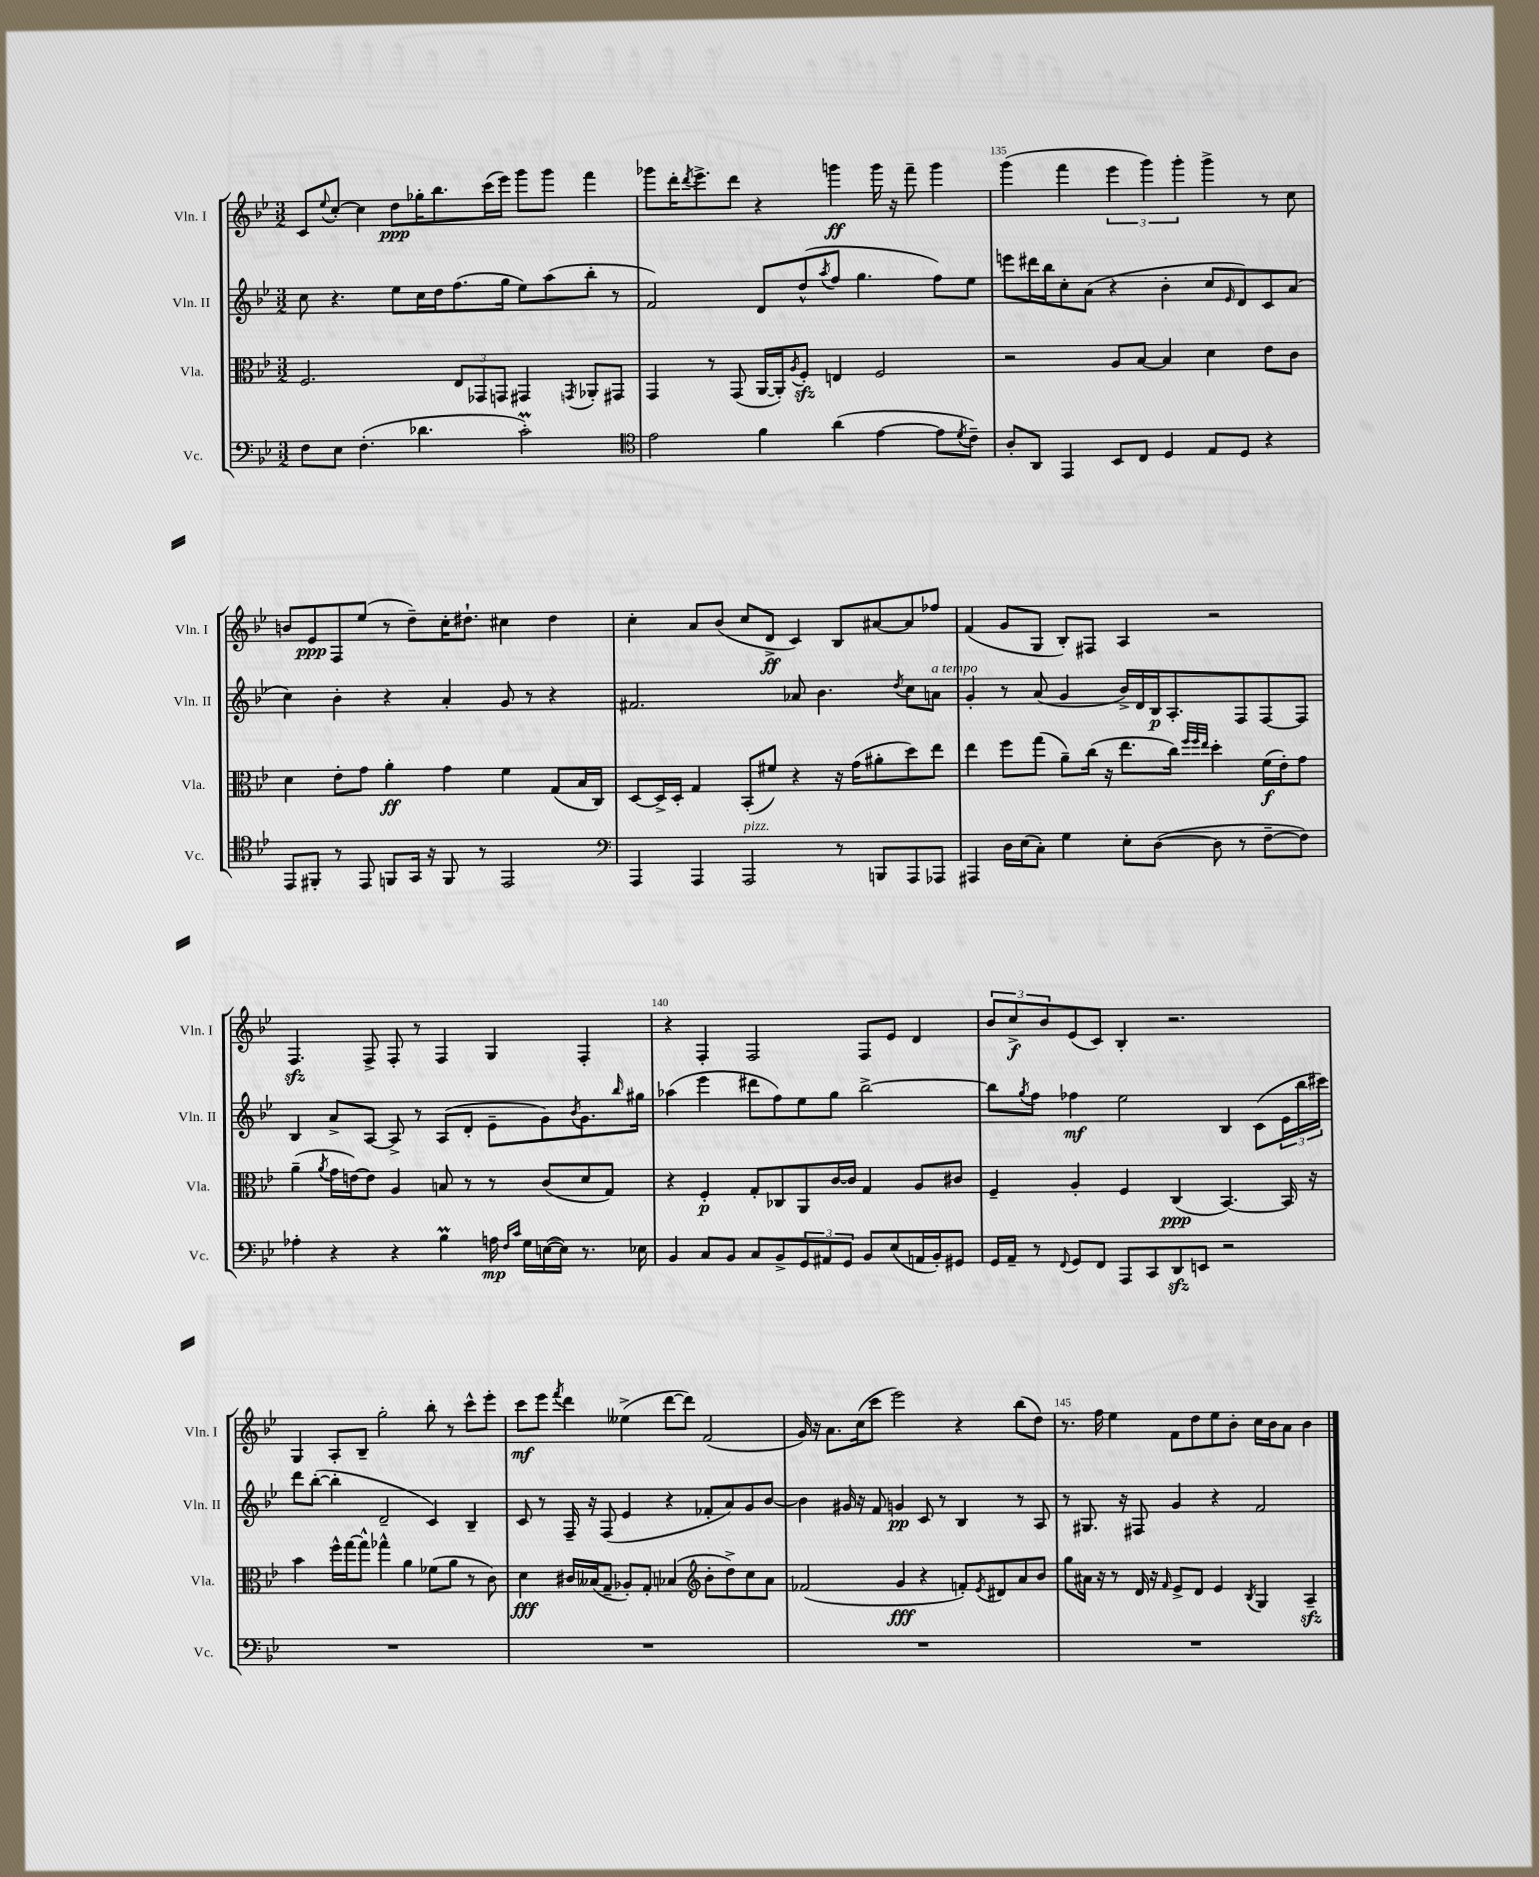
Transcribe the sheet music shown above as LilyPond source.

<<
\new StaffGroup <<
\new Staff = "s0" \with { instrumentName = "Vln. I" shortInstrumentName = "Vln. I" } {
    \clef treble \key bes \major \numericTimeSignature \time 3/2
    c'8 \appoggiatura { ees''8 } c''8~-. c''4 d''8\ppp ges''16-. bes''8. c'''16( ees'''16) g'''8 g'''8 f'''4 |
    ges'''8 d'''16-. \acciaccatura { d'''8 } ees'''8.-> d'''8 r4 g'''4\ff g'''16 r16 f'''8-- g'''4 |
    g'''4( f'''4 \tuplet 3/2 { ees'''4 g'''4) g'''4-. } g'''4-> r8 c''8 |
    b'8 ees'8\ppp f8 ees''8( r8 d''8--) c''16-. dis''8.-! cis''4 dis''4 |
    c''4-. a'8 bes'8( c''8 d'8->\ff c'4) bes8 ais'8~ ais'8 fes''8 |
    f'4( g'8 g8 bes8-.) fis8 a4 r2 |
    f4.\sfz f8-> f8-. r8 f4 g4 f4-. |
    r4 f4-. f2 f8 ees'8 d'4 |
    \tuplet 3/2 { bes'8 c''8->\f bes'8 } ees'8( c'8) bes4-. r2. |
    g4 a8-. bes8-- g''2-. bes''8-. r8 c'''8-^ ees'''8-. |
    c'''8\mf ees'''8 \acciaccatura { f'''8 } d'''4 eeses''4->( d'''8~ d'''8) f'2( |
    g'16) r16 a'8. c''16( c'''8 ees'''2) r4 bes''8( d''8) |
    r8. f''16 ees''4 f'8 d''8 ees''8 bes'8-. c''16 bes'16 a'8 bes'4 \bar "|." |
}
\new Staff = "s1" \with { instrumentName = "Vln. II" shortInstrumentName = "Vln. II" } {
    \clef treble \key bes \major \numericTimeSignature \time 3/2
    c''8 r4. ees''8 c''16 d''16 f''8.( g''16 ees''8) a''8( bes''8-. r8 |
    f'2) d'8 d''8-^( \acciaccatura { a''8 } f''8 g''4. f''8) ees''8 |
    e'''8 dis'''16 bes''16 c''8-. a'8( r4 bes'4-. c''8 \grace { ees'16 } d'8) c'8 a'8( |
    c''4) bes'4-. r4 a'4-. g'8 r8 r4 |
    fis'2. aes'8 bes'4. \acciaccatura { d''8 } c''8 a'8^\markup { \italic "a tempo" } |
    g'4-. r8 a'8( g'4 bes'16->) d'16 bes16\p a8.-. f8 f8~ f8 |
    bes4 a'8-> a8~ a8-> r8 a8( d'8-. ees'8-- g'8) \acciaccatura { bes'8 } g'8. \grace { bes''16 } gis''16 |
    aes''4( ees'''4 dis'''8 f''8) ees''8 g''8 bes''2~-> |
    bes''8 \acciaccatura { g''8 } f''8 fes''4\mf ees''2 bes4 c'8( \tuplet 3/2 { ees'16 bes''16 cis'''16) } |
    d'''8 bes''8~-.( bes''4-. d'2-- c'4) bes4-- |
    c'8 r8 f16-- r16 f8( ees'4 r4 fes'8-. a'8) g'8 bes'8~ |
    bes'4 gis'16 r16 f'8 g'4\pp c'8 r8 bes4 r8 a8 |
    r8 gis8. r16 fis8 g'4 r4 f'2 \bar "|." |
}
\new Staff = "s2" \with { instrumentName = "Vla." shortInstrumentName = "Vla." } {
    \clef alto \key bes \major \numericTimeSignature \time 3/2
    f2. \tuplet 3/2 { ees8 ges,8 g,8 } gis,4 \acciaccatura { g,8 } aes,8-. gis,8 |
    g,4 r8 g,8( a,16~ a,16-.) \acciaccatura { a8 } f8-.\sfz e4 f2 |
    r2 a8 bes8~ bes4 d'4 ees'8 c'8 |
    d'4 ees'8-. g'8 a'4-.\ff g'4 f'4 g8( bes16 c16) |
    d8~ d16-> d16-. g4 bes,8-.( fis'8) r4 r16 g'16( ais'8-. d''8) ees''8 |
    ees''4 f''8 g''8( a'8--) c''16( r16 ees''8. c''16) \grace { f''32 f''32 ees''32 } d''4-. f'16\f( ees'16-.) g'8 |
    a'4--( \acciaccatura { a'8 } g'16 e'16~) e'8 a4 b8 r8 r8 c'8( d'8 g8) |
    r4 f4-.\p g8-. ces8 a,8 c'16~ c'16 g4 a8 cis'8 |
    f4-- a4-. f4 c4\ppp( bes,4.~) bes,16 r16 |
    bes'4 f''16-^ g''16~ g''8-^ ges''4-^ a'4 fes'8( a'8 r8 c'8) |
    d'4\fff cis'16 beses16( g8-- aes8-.) g8-. bes4( \clef treble bes'8-. d''8->) c''8 a'8 |
    fes'2( g'4\fff r4 f'8-.) \acciaccatura { ees'8 } dis'8 a'8 bes'8 |
    g''8 ais'16 r16 r8 d'16 r16 \grace { f'16 } ees'8-> d'8 ees'4 \acciaccatura { bes8 } g4 a4--\sfz \bar "|." |
}
\new Staff = "s3" \with { instrumentName = "Vc." shortInstrumentName = "Vc." } {
    \clef bass \key bes \major \numericTimeSignature \time 3/2
    f8 ees8 f4.-.( des'4. c'2-.\prall) |
    \clef tenor ees'2 f'4 a'4( ees'4~ ees'8 \acciaccatura { d'8 } c'8--) |
    a8-. a,8 ees,4 bes,8 c8 d4 ees8 d8 r4 |
    ees,8 fis,8-. r8 ees,8 f,8 g,16 r16 f,8 r8 ees,2 |
    \clef bass a,,4 a,,4 a,,2^\markup { \italic "pizz." } r8 b,,8 a,,8 aes,,8 |
    ais,,4 d16 ees16( c8-.) g4 ees8-. d8~( d8 r8 f8~-- f8) |
    aes4-. r4 r4 bes4\prall a16\mp \grace { f16 c'16 } g16 e16~( e16) r8. ees16 |
    bes,4 c8 bes,8 c8 bes,8-> \tuplet 3/2 { g,8 ais,8 g,8 } bes,8 ees8( a,16 bes,16-.) gis,8 |
    g,16 a,16-- r8 \appoggiatura { f,8 } g,8 f,8 a,,8 c,8 d,8\sfz e,8 r2 |
    R1. |
    R1. |
    R1. |
    R1. \bar "|." |
}
>>
>>
\layout { \context { \Score currentBarNumber = #133 \override BarNumber.break-visibility = ##(#f #t #t) barNumberVisibility = #(every-nth-bar-number-visible 5) } }
